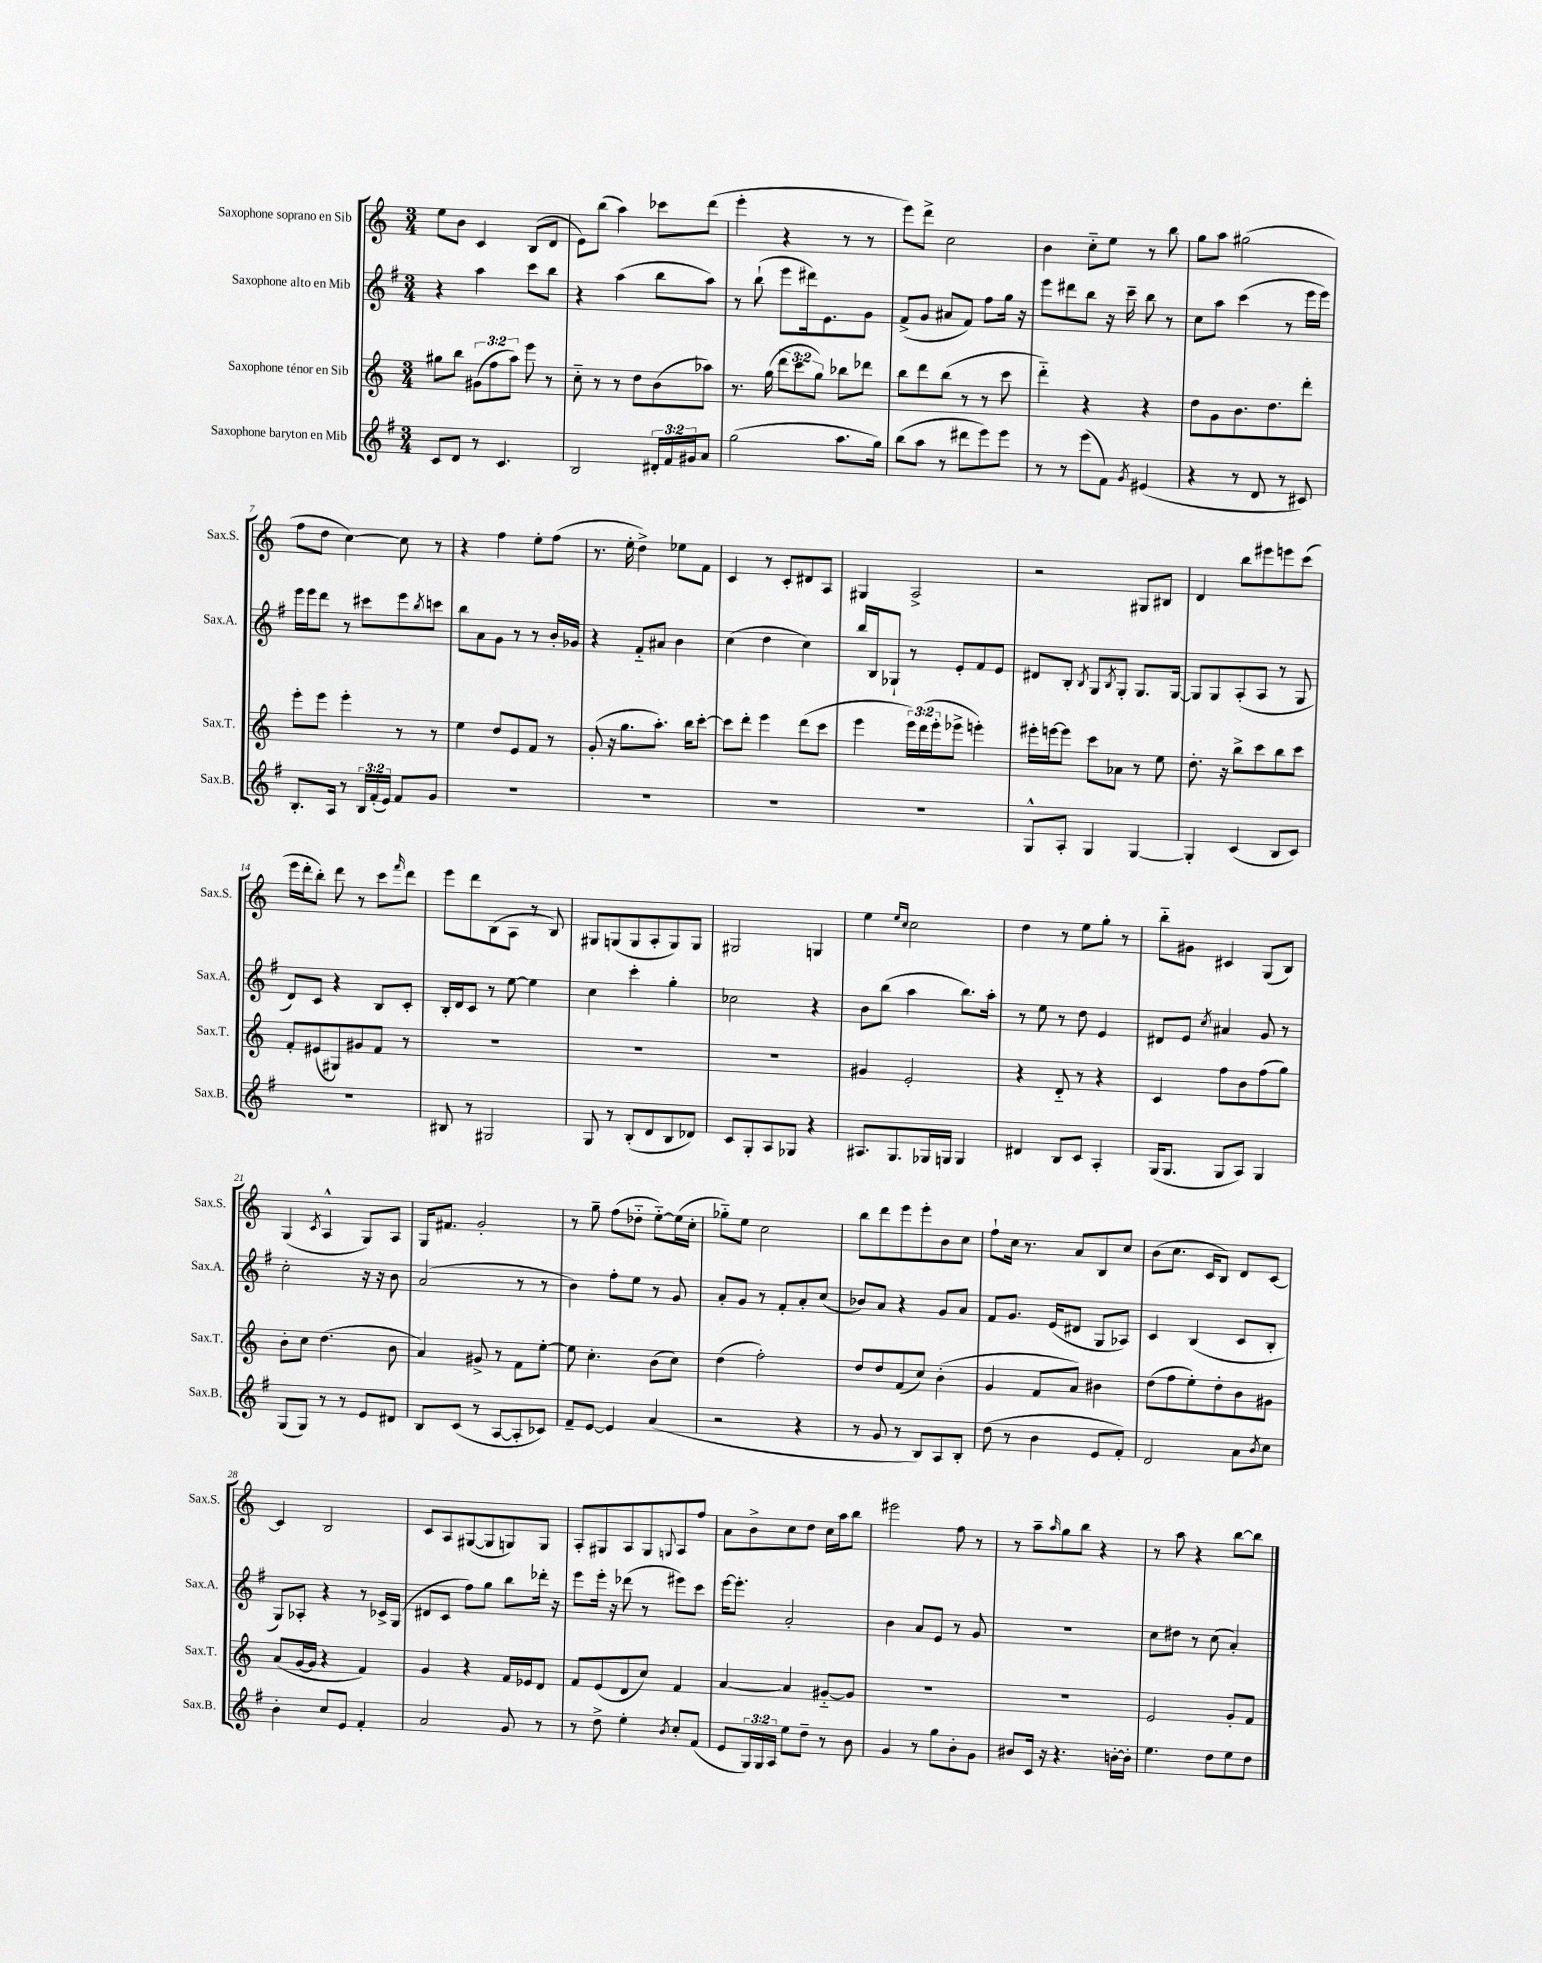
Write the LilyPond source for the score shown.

<<
\new StaffGroup <<
\new Staff = "s0" \with { instrumentName = "Saxophone soprano en Sib" shortInstrumentName = "Sax.S." } {
    \clef treble \key c \major \numericTimeSignature \time 3/4
    e''8 b'8 c'4 b8( d'8 |
    e'8) b''8( a''4) ces'''8 d'''8( |
    e'''4-. r4 r8 r8 |
    e'''8) d'''8-> c''2 |
    b'4 c''8-_ e''8 r8 b''8 |
    g''8 a''8 gis''2( |
    f''8 d''8 c''4~) c''8 r8 |
    r4 f''4 e''8-. f''8( |
    r8. e''16-. d''4->) ees''8 f'8 |
    c'4 r8 c'8-. dis'8 a8 |
    gis4 a2-> |
    r2 gis8 bis8 |
    d'4 b''8 eis'''8 e'''8 c'''8( |
    e'''16 d'''16-. b''8-.) d'''8 r8 c'''8 \grace { f'''16 } d'''8 |
    e'''8 d'''8 b8( a8 r8 b8) |
    gis8 g8( g8 a8-. g8) g8 |
    gis2 g4 |
    e''4 \grace { e''16 c''16 } c''2 |
    d''4 r8 e''8 g''8-. r8 |
    b''8-_ gis'8 cis'4 g8( b8) |
    g4( \acciaccatura { c'8 } a4-^ g8) a8 |
    g16 fis'8. g'2-. |
    r8 g''8-- f''8( des''8-_ e''8~-_) e''16( c''16-. |
    ges''8-_) e''8 c''2 |
    b''8 d'''8 e'''8 e'''8-. b'8 c''8 |
    f''8-! c''16 r8. a'8 b8 c''8 |
    b'8( c''8. c'16 b8) d'8 c'8~ |
    c'4 b2 |
    c'8 a8 gis8~( gis8 g8) g8 |
    a8-. gis8 a8 gis8 \appoggiatura { g8 } a8 f''8 |
    a'8 b'8-> c''8 d''8 c''16 a''16 b''8 |
    eis'''2 f''8 r8 |
    r8 a''8-- \grace { a''16 } g''8 b''8 r4 |
    r8 a''8 r4 b''8~ b''8 \bar "|." |
}
\new Staff = "s1" \with { instrumentName = "Saxophone alto en Mib" shortInstrumentName = "Sax.A." } {
    \clef treble \key g \major \numericTimeSignature \time 3/4
    r4 a''4 c'''8 b''8 |
    r4 a''4( b''8 a''8) |
    r8 b''8-!( e'''8 dis'''16) e'8. g'8 |
    fis'8->( g'8 ais'8 fis'8) fis''8 g''16 r16 |
    e'''8 dis'''8 b''8 r16 c'''16-- b''8 r8 |
    c''8 a''8 c'''4( r8 e'''16 e'''16) |
    e'''16 e'''16 d'''8 r8 cis'''8 e'''8 \acciaccatura { b''8 } c'''8 |
    b''8 a'8 g'8 r8 r8 b'16-. ges'16 |
    r4 fis'8-_ ais'8 b'4 |
    c''4( d''4 c''4) |
    b''16 b16 ges8-! r8 e'8-. fis'8 e'8 |
    dis'8 b8-. \acciaccatura { b8 } g8 \acciaccatura { b8 } g8-. g8. g16~ |
    g8 g8 a8-.( a8 r8 g8 |
    d'8) c'8 r4 b8 c'8-. |
    b16-. d'16 c'8 r8 e''8~ e''4 |
    c''4 c'''4-. g''4-. |
    ces''2 r4 |
    b'8 b''8( a''4 b''8.) a''16-. |
    r8 e''8 r8 d''8 e'4 |
    dis'8 e'8 \acciaccatura { c''8 } ais'4 g'8 r8 |
    c''2-. r16 r16 b'8 |
    a'2( r8 r8 |
    b'4) fis''8-. e''8 r8 g'8 |
    a'8-. g'8 r8 fis'8-. a'8-. c''8( |
    bes'8) a'8 r4 g'8 a'8 |
    fis'8 g'8. e'16( dis'8 g8 aes8) |
    c'4 b4( c'8 b8-. |
    g8) aes8-. r4 r8 ces'16-> g16( |
    dis'8 c'8 fis''8) g''8 b''8 des'''16-. r16 |
    e'''8 e'''16-. r16 des'''8( r8 eis'''8) c'''8 |
    e'''16~ e'''8.-. a'2-. |
    b'4 a'8 e'8 r8 g'8 |
    R2. |
    c''8 dis''8 r8 c''8( a'4-.) \bar "|." |
}
\new Staff = "s2" \with { instrumentName = "Saxophone ténor en Sib" shortInstrumentName = "Sax.T." } {
    \clef treble \key c \major \numericTimeSignature \time 3/4 \override Staff.TupletNumber.text = #tuplet-number::calc-fraction-text
    gis''8 b''8 \tuplet 3/2 { gis'8( f''8 a''8) } e'''8 r8 |
    c''8-_ r8 r8 d''8 b'8( aes''8) |
    r8. g''16( \tuplet 3/2 { d'''8 c'''8 g''8) } bes''8 des'''8 |
    b''8 d'''8 b''8( r8 r8 c'''8 |
    d'''4-_) r4 r4 |
    d''8 g'8 b'8. d''8. d'''8-. |
    e'''8-. e'''8 e'''4-. r8 r8 |
    e''4 d''8 e'8 f'8 r8 |
    g'8-.( r16 g''8. a''8.-.) b''16 c'''8~-. |
    c'''8 d'''8-. e'''4 d'''8( c'''8 |
    e'''4 \tuplet 3/2 { e'''16) d'''16( e'''16-. } ees'''8-> e'''4-.) |
    eis'''16-. e'''16~ e'''8 c'''8 aes'8 r8 e''8 |
    d''8.-. r16 b''8-> c'''8 b''8 c'''8 |
    f'8-. eis'8( gis8) gis'8 f'8 r8 |
    R2. |
    R2. |
    R2. |
    gis'4 e'2-. |
    r4 d'8-_ r8 r4 |
    c'4 f''8 b'8 f''8( g''8) |
    b'8-. c''8 d''4.( b'8 |
    a'4) gis'8-> r8 f'8 e''8~-. |
    e''8 c''4.-. b'8( c''8) |
    d''4( f''2-.) |
    d''8 d''8 f'8( c''8) b'4-.( |
    g'4 f'8 a'8) bis'4 |
    d''8( f''8 e''8-.) d''8-. b'8 gis'8 |
    a'8( g'16~ g'16 r4 f'4) |
    g'4 r4 f'16 ees'16 d'8 |
    f'8 e'8( d'8 c''8) f'4 |
    a'4~ a'4 gis'8~-_ gis'8 |
    R2. |
    R2. |
    e'2 g'8-. f'8 \bar "|." |
}
\new Staff = "s3" \with { instrumentName = "Saxophone baryton en Mib" shortInstrumentName = "Sax.B." } {
    \clef treble \key g \major \numericTimeSignature \time 3/4 \override Staff.TupletNumber.text = #tuplet-number::calc-fraction-text
    c'8 d'8 r8 c'4. |
    b2 \tuplet 3/2 { dis'16-. fis'16 gis'16 } a'8 |
    g''2( a''8. g''16) |
    b''8( a''8 r8 dis'''8 e'''8) e'''8 |
    r8 r8 e'''8( fis'8) \acciaccatura { g'8 } eis'4( |
    r4 r8 d'8 r8 cis'8) |
    b8.-. a16 r8 \tuplet 3/2 { b16 fis'16-.( e'16) } fis'8 g'8 |
    R2. |
    R2. |
    R2. |
    R2. |
    g8-^ a8-. g4 g4~ |
    g4-. c'4( b8 c'8) |
    R2. |
    bis8 r8 gis2 |
    g8 r8 b8-.( d'8 b8 des'8) |
    c'8 g8-. a8 ges8 r4 |
    ais8. g8. ges16 g16 g4 |
    dis'4 b8 c'8 a4-. |
    g16( g8. g8 a8) g4 |
    g8( g8) r8 r8 e'8 dis'8 |
    b8 c'8( r8 a8~ a8-. ces'8) |
    fis'8-- e'8~ e'4 a'4( |
    r2 r4 |
    r8 g'8 r8 b8) a8 b8-. |
    d''8( r8 b'4 e'8 fis'8-.) |
    d'2 a'8 \acciaccatura { b'8 } c''8 |
    b'4-. c''8 e'8 fis'4-. |
    a'2 g'8 r8 |
    r8 d''8-> e''4-. \acciaccatura { b'8 } c''8-. fis'8( |
    e'8 \tuplet 3/2 { g16) g16 a16 } e''8 d''8-- r8 b'8 |
    g'4 r8 g''8 b'8-. g'8 |
    bis'8 c'16 r16 r4. b'16~-. b'16-. |
    e''4. d''8 e''8 d''8 \bar "|." |
}
>>
>>
